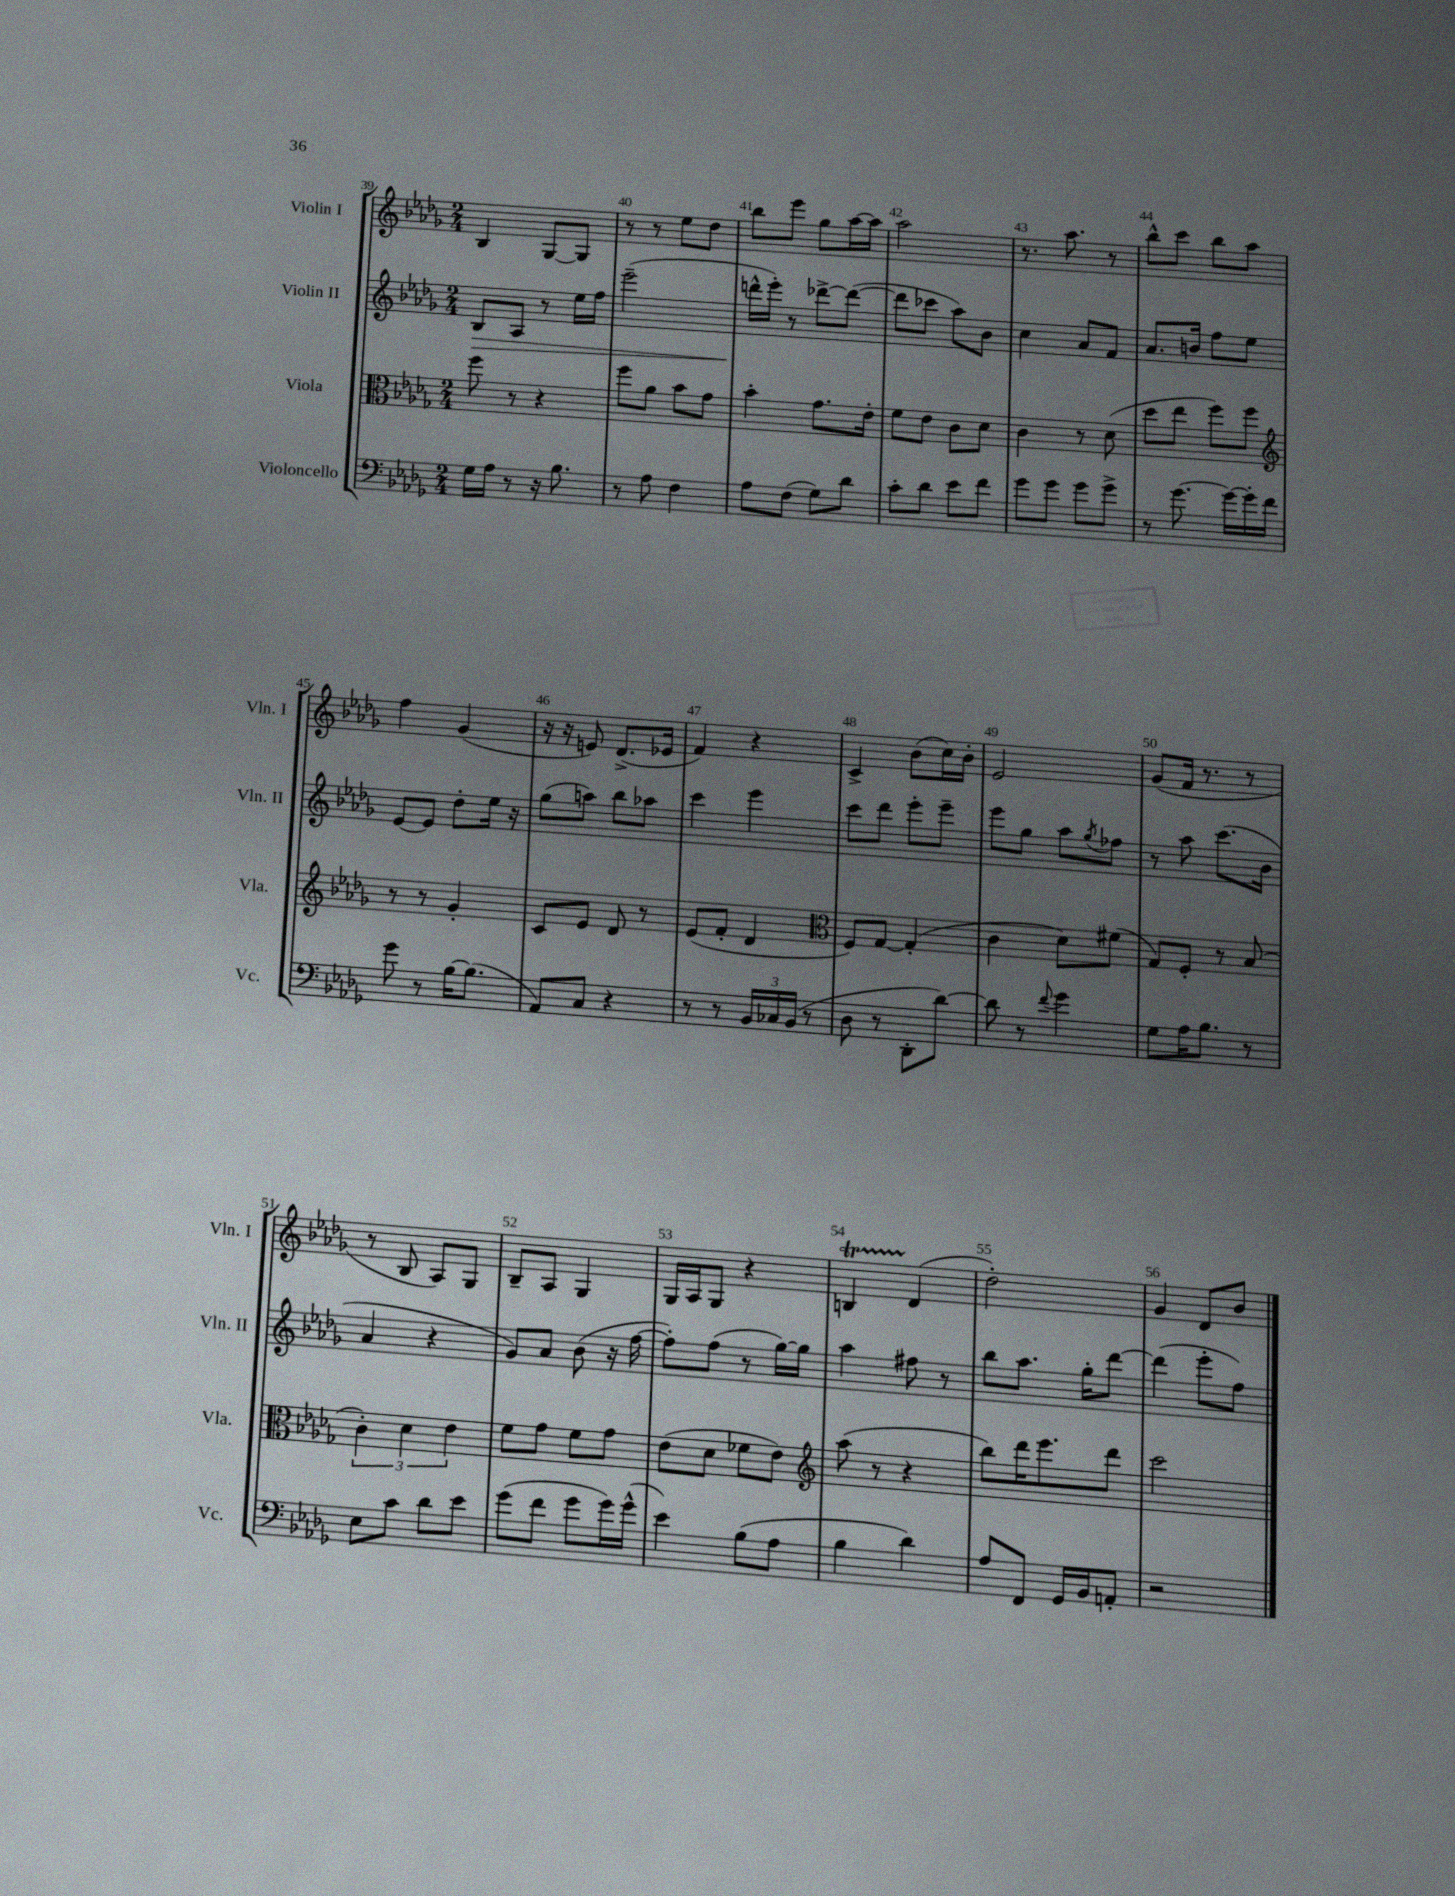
<<
\new StaffGroup <<
\new Staff = "s0" \with { instrumentName = "Violin I" shortInstrumentName = "Vln. I" } {
    \clef treble \key des \major \numericTimeSignature \time 2/4
    bes4 ges8~ ges8 |
    r8 r8 ees''8 des''8 |
    bes''8 ees'''8 ges''8 aes''16~ aes''16 |
    aes''2 |
    r8. aes''8. r8 |
    bes''8-^ c'''8 bes''8 aes''8 |
    f''4 ges'4( |
    r16 r16 e'8) des'8.->( ees'16 |
    f'4) r4 |
    c'4-> bes'8( c''16) bes'16-. |
    ees'2 |
    ges'8( f'16 r8. r8 |
    r8 bes8 aes8) ges8 |
    bes8-- aes8 ges4 |
    ges16 aes16 ges8 r4 |
    b4\startTrillSpan des'4\stopTrillSpan( |
    des''2-.) |
    ges'4 des'8 bes'8 \bar "|." |
}
\new Staff = "s1" \with { instrumentName = "Violin II" shortInstrumentName = "Vln. II" } {
    \clef treble \key des \major \numericTimeSignature \time 2/4
    bes8\> aes8 r8 ees''16 f''16 |
    ees'''2--( |
    d'''16-^\! ees'''16-.) r8 des'''8~-> des'''8~( |
    des'''8 ces'''8 aes''8) bes'8 |
    c''4 aes'8 f'8 |
    aes'8. b'16 f''8 ees''8 |
    ees'8~ ees'8 des''8-. ees''16 r16 |
    ges''8( a''8) bes''8 aes''8 |
    c'''4 ees'''4 |
    c'''8 des'''8 ees'''8-. ees'''8-- |
    ees'''8 ges''8 aes''8 \acciaccatura { ges''8 } fes''8 |
    r8 aes''8 c'''8.( bes'16 |
    aes'4 r4 |
    ges'8) aes'8 bes'8( r16 f''16~ |
    f''8-.) f''8( r8 ges''16~) ges''16 |
    aes''4 fis''8 r8 |
    bes''8 aes''8. ges''16-. des'''8~ |
    des'''4( ees'''8-. f''8) \bar "|." |
}
\new Staff = "s2" \with { instrumentName = "Viola" shortInstrumentName = "Vla." } {
    \clef alto \key des \major \numericTimeSignature \time 2/4
    f''8 r8 r4 |
    f''8 aes'8 bes'8 ges'8 |
    bes'4-. ges'8. ees'16-. |
    f'8 ees'8 c'8 des'8 |
    c'4 r8 des'8( |
    des''8 ees''8 f''8) f''8 |
    \clef treble r8 r8 ges'4-. |
    c'8 ees'8 des'8 r8 |
    ees'8( f'8-. des'4 |
    \clef alto f8) ges8~ ges4-.( |
    c'4 des'8) fis'8( |
    ges8) f8-. r8 bes8( |
    \tuplet 3/2 { c'4-.) des'4 ees'4 } |
    f'8 ges'8 f'8 ges'8 |
    ees'8( des'8 fes'8 ees'8) |
    \clef treble aes''8( r8 r4 |
    bes''8) des'''16 ees'''8. des'''8 |
    c'''2 \bar "|." |
}
\new Staff = "s3" \with { instrumentName = "Violoncello" shortInstrumentName = "Vc." } {
    \clef bass \key des \major \numericTimeSignature \time 2/4
    ges16 aes16 r8 r16 bes8. |
    r8 aes8 f4 |
    aes8 f8( ges8) des'8 |
    c'8-. des'8 ees'8 f'8 |
    ges'8 ges'8 ges'8 ges'8-> |
    r8 ges'8.~ ges'16~ ges'16-. f'16 |
    ges'8 r8 bes16~ bes8.( |
    aes,8) c8 r4 |
    r8 r8 \tuplet 3/2 { bes,16 ces16 bes,16( } r8 |
    des8 r8 des,8-. des'8~) |
    des'8 r8 \appoggiatura { f'8 } ges'4 |
    ges8 aes16 bes8. r8 |
    ees8 c'8 des'8 ees'8 |
    ges'8( f'8 ges'8 ges'16) ges'16-^( |
    ees'4) bes8( aes8 |
    bes4 des'4) |
    aes8 f,8 ges,16 bes,16 a,8-. |
    r2 \bar "|." |
}
>>
>>
\layout { \context { \Score currentBarNumber = #39 \override BarNumber.break-visibility = ##(#f #t #t) barNumberVisibility = #all-bar-numbers-visible } }
